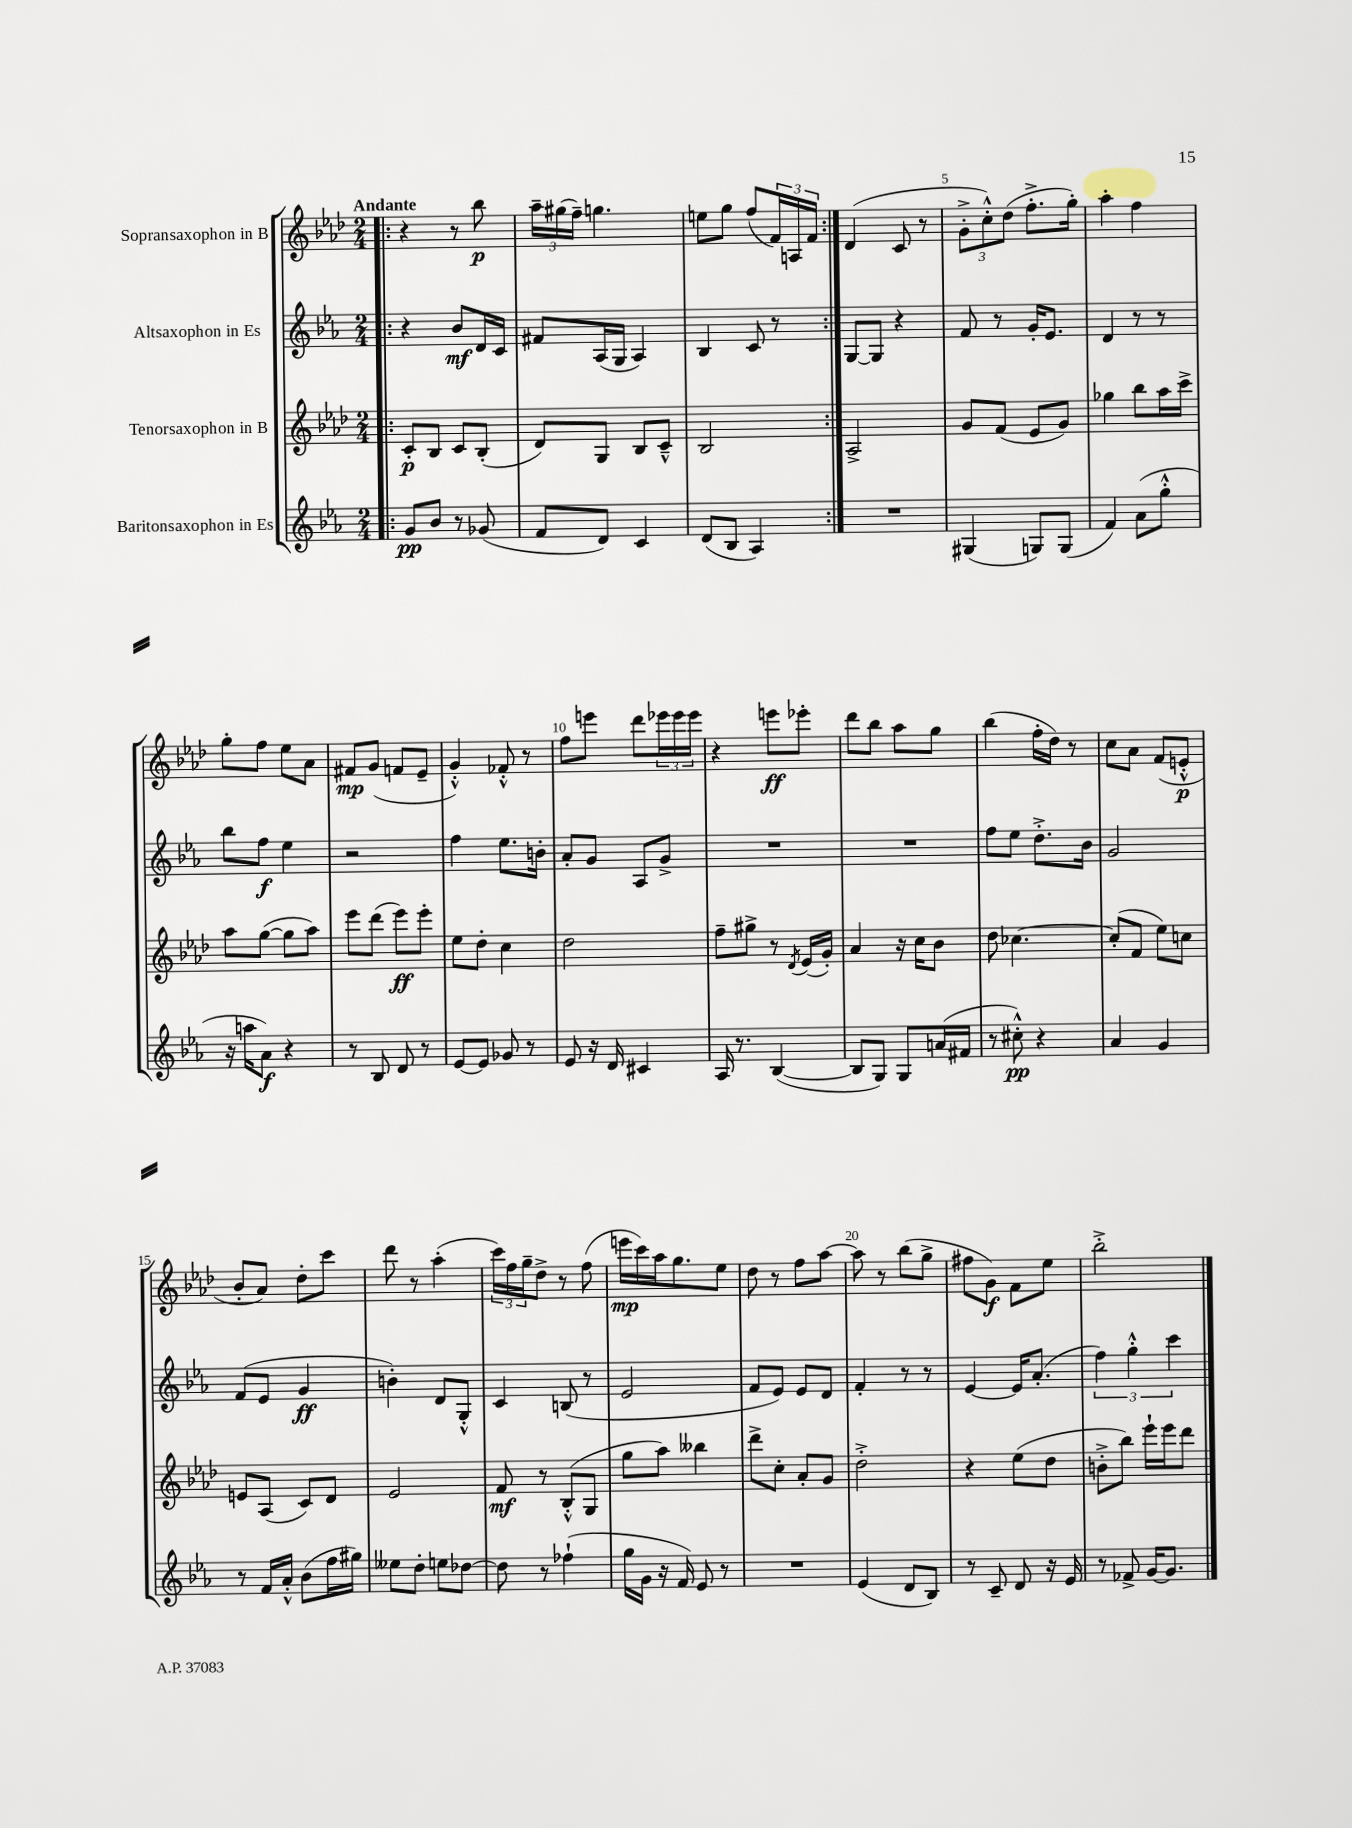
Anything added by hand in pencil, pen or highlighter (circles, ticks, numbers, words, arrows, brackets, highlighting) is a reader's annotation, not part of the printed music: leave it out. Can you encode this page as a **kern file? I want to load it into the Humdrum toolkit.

**kern	**kern	**kern	**kern
*staff4	*staff3	*staff2	*staff1
*clefG2	*clefG2	*clefG2	*clefG2
*k[b-e-a-]	*k[b-e-a-d-]	*k[b-e-a-]	*k[b-e-a-d-]
*M2/4	*M2/4	*M2/4	*M2/4
=!|:	=!|:	=!|:	=!|:
8g	8c'	4r	4r
8b-	8B-	.	.
8r	8c	8b-	8r
(8g-	(8B-'	16d	8bb-
.	.	16c	.
=	=	=	=
8f	8d-)	8f#	24aa-~
.	.	.	(24gg#
.	.	.	24ff~)
8d)	8G	(16A-	4.gg
.	.	16G	.
4c	8B-	4A-)	.
.	8c~^^	.	.
=	=	=	=
(8d	2B-	4B-	8ee
8B-	.	.	8gg
4A-)	.	8c	(8ff
.	.	8r	24f)
.	.	.	24A
.	.	.	24f
=:|!	=:|!	=:|!	=:|!
2r	2A-^	[8G	(4d-
.	.	8G]	.
.	.	4r	8c
.	.	.	8r
=	=	=	=
(4G#	8g	8f	12g'^
.	.	.	12cc'^^)
.	(8f	8r	.
.	.	.	(12dd-
8G)	8e-	16g'	8.ff'^
.	.	8.e-	.
(8G	8g)	.	.
.	.	.	16gg')
=	=	=	=
4f)	4gg-	4d	4aa-'
(8a-	8bb-	8r	4ff
8gg'^^	16aa-	8r	.
.	16ccc^	.	.
=	=	=	=
16r	8aa-	8bb-	8gg'
16aa	.	.	.
8a-)	([8gg	8ff	8ff
4r	8gg]	4ee-	8ee-
.	8aa-)	.	8a-
=	=	=	=
8r	8eee-	2r	8f#
8B-	(8ddd-	.	(8g
8d	8eee-)	.	8f
8r	8eee-'	.	8e-~
=	=	=	=
[8e-	8ee-	4ff	4g'^^)
8e-]	8dd-'	.	.
8g-	4cc	8.ee-	8f-'^^
8r	.	.	8r
.	.	16b'	.
=	=	=	=
8e-	2dd-	8a-'	8ff
16r	.	8g	8eee
16d	.	.	.
4c#	.	8A-	8ddd-
.	.	8g^	24eee-
.	.	.	24eee-
.	.	.	24eee-
=	=	=	=
16A-	8ff~	2r	4r
8.r	.	.	.
.	8gg#^	.	.
([4B-	8r	.	8eee
.	8qd-	.	.
.	(16e-	.	8eee-'
.	16g')	.	.
=	=	=	=
8B-]	4a-	2r	8ddd-
8G)	.	.	8bb-
8G	16r	.	8aa-
.	16cc	.	.
(16a	8b-	.	8gg
16f#	.	.	.
=	=	=	=
8r	8dd-	8ff	(4bb-
8cc#'^^)	[4.cc-	8ee-	.
4r	.	8.dd'^	16ff'
.	.	.	16dd-)
.	.	.	8r
.	.	16b-	.
=	=	=	=
4a-	(8cc-']	2g	8cc
.	8f	.	8a-
4g	8ee-)	.	(8f
.	8cc	.	8e'^^
=	=	=	=
8r	8e	(8f	8b-'
16f	(8A-	8e-	8a-)
16a-'^^	.	.	.
(8b-	8c)	4g	8dd-'
16ff	8d-	.	8ccc
16gg#)	.	.	.
=	=	=	=
8ee--	2e-	4b')	8ddd-
8dd'	.	.	8r
8ee	.	8d	(4aa-'
[8dd-	.	8G'^^	.
=	=	=	=
8dd-]	8f	4c	24ccc)
.	.	.	24ff
.	.	.	24gg~
8r	8r	.	8dd-^
(4ff-`	(8B-'^^	(8B	8r
.	8G	8r	(8ff
=	=	=	=
16gg	8gg	2e-	16eee
16g	.	.	16ccc)
16r	8aa-)	.	16aa-
16f)	.	.	8.gg
8e-	4bb--	.	.
8r	.	.	8ee-
=	=	=	=
2r	8ddd-^	8f	8dd-
.	8cc'	8e-)	8r
.	8a-'	8e-	8ff
.	8g	8d	[8aa-
=	=	=	=
(4e-	2dd-'^	4f'	8aa-]
.	.	.	8r
8d	.	8r	(8bb-
8B-)	.	8r	8gg^
=	=	=	=
8r	4r	[4e-	8ff#
8c~	.	.	8g)
8d	(8ee-	16e-]	8f
.	.	(8.a-'	.
16r	8dd-	.	8ee-
16e-	.	.	.
=	=	=	=
8r	8b'^	6ff)	2bb-'^
8f-^	8bb-)	.	.
.	.	6gg'^^	.
[16g	16eee-`	.	.
8.g]	16eee-	.	.
.	.	6ccc	.
.	8ddd-	.	.
==	==	==	==
*-	*-	*-	*-
